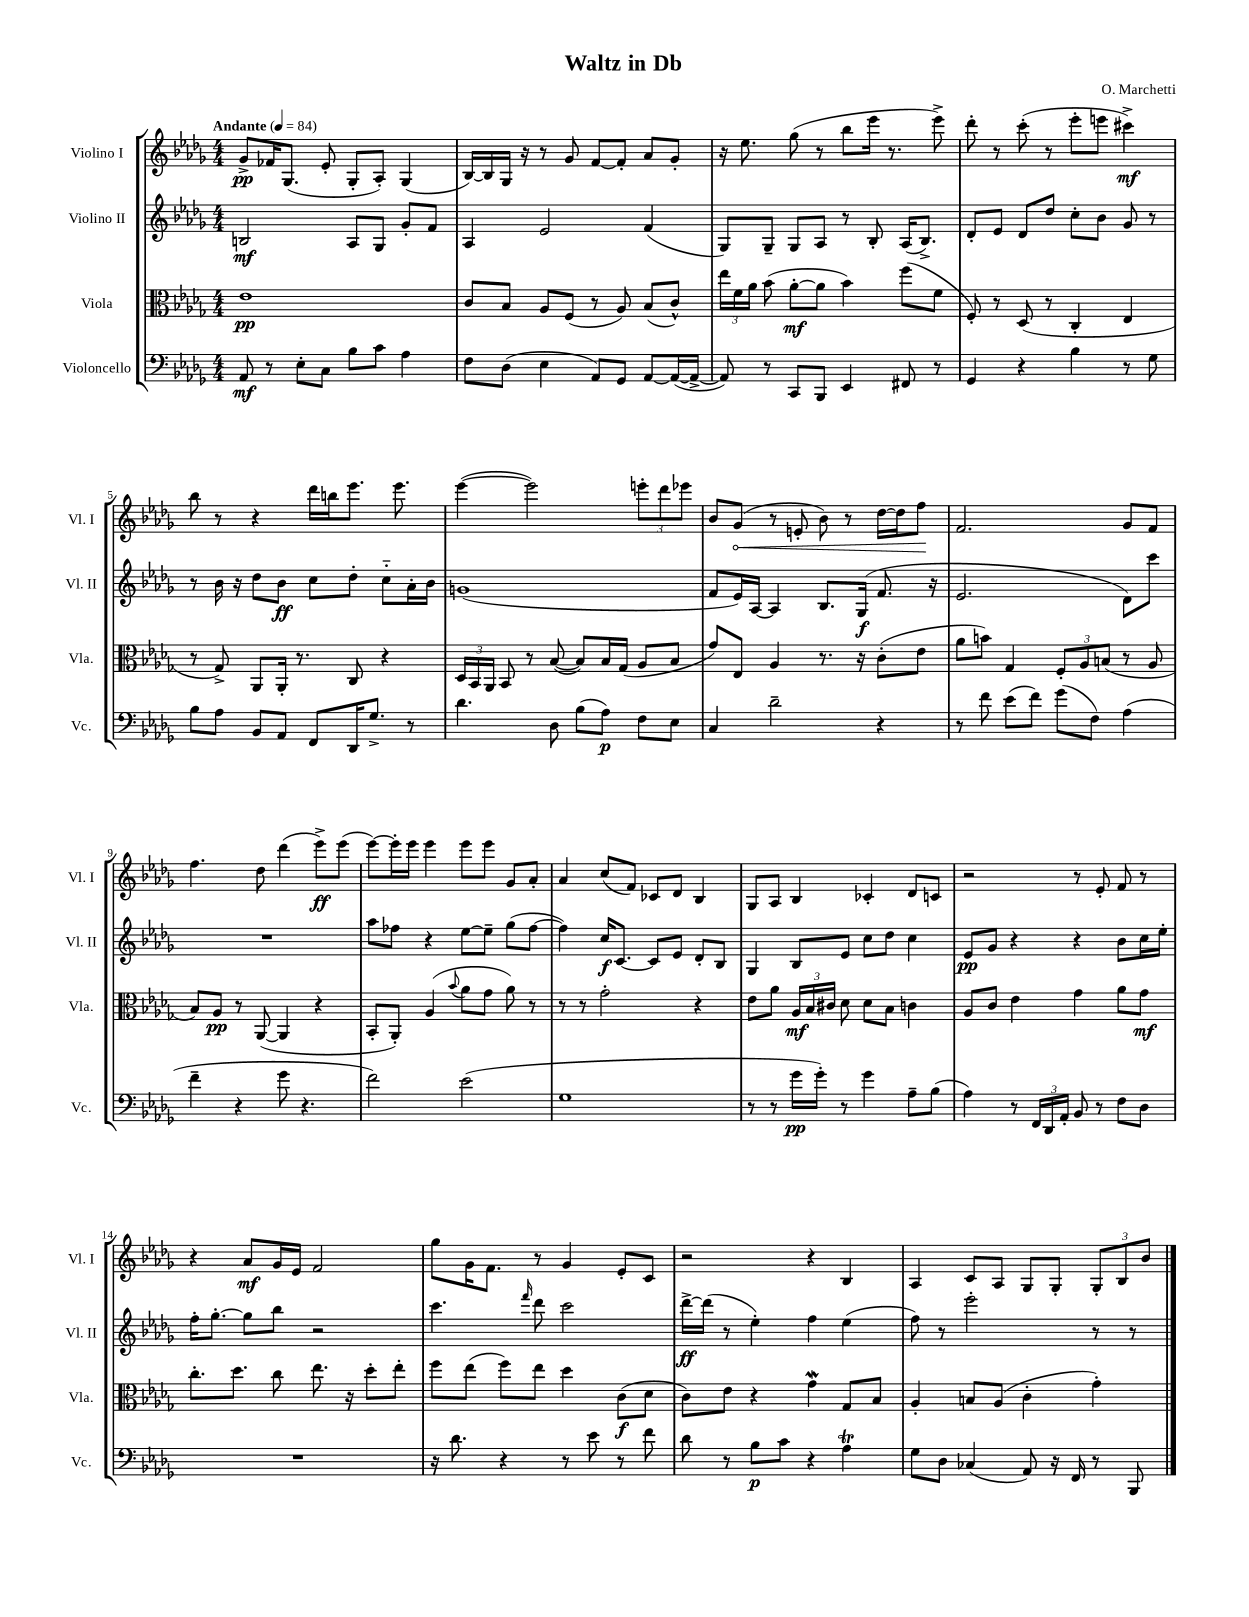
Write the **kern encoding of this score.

**kern	**kern	**kern	**kern
*staff4	*staff3	*staff2	*staff1
*clefF4	*clefC3	*clefG2	*clefG2
*k[b-e-a-d-g-]	*k[b-e-a-d-g-]	*k[b-e-a-d-g-]	*k[b-e-a-d-g-]
*M4/4	*M4/4	*M4/4	*M4/4
*MM84	*MM84	*MM84	*MM84
8AA-/	1e-	2B/	8g-^/L
8r	.	.	16f-/K
.	.	.	(8.G-/J
8E-'\L	.	.	.
8C\J	.	.	8e-'/
8B-\L	.	8A-/L	8G-'/L
8c\J	.	8G-/J	8A-'/J)
4A-\	.	8g-'/L	(4G-/
.	.	8f/J	.
=	=	=	=
8F\L	8c/L	4A-/	[16B-/LL)
.	.	.	16B-/]
(8D-\J	8B-/J	.	16G-/JJ
.	.	.	16r
4E-\	8A-/L	2e-/	8r
.	(8F/J	.	8g-/
8AA-/L)	8r	.	[8f/L
8GG-/J	8A-/)	.	8f'/]J
[8AA-/L	(8B-/L	(4f/	8a-/L
(16AA-/_L	8c^^/J)	.	8g-'/J
16AA-^/_JJ	.	.	.
=	=	=	=
8AA-/])	24ee-\LL	8G-/L)	16r
.	24f\	.	.
.	.	.	8.ee-\
.	24a-\JJ	.	.
8r	(8b-\	8G-~/J	.
8CC/L	[8a-'\L	8G-/L	(8gg-\
8BBB-/J	8a-\]J	8A-/J	8r
4EE-/	4b-\)	8r	8bb-\L
.	.	8B-'/	16eee-\Jk
.	.	.	8.r
8FF#/	(8ff\L	(16A-/LK	.
.	.	8.B-^/J)	.
8r	8f\J	.	8eee-^\)
=	=	=	=
4GG-/	8F'/)	8d-'/L	8ddd-'\
.	8r	8e-/J	8r
4r	(8D-/	8d-/L	(8ccc'\
.	8r	8dd-/J	8r
4B-\	4C'/	8cc'\L	8eee-'\L
.	.	8b-\J	8eee\J
8r	4E-/	8g-/	4ccc#^\)
8G-\	.	8r	.
=	=	=	=
8B-\L	8r	8r	8bb-\
8A-\J	8G-^/)	16b-\	8r
.	.	16r	.
8BB-/L	8AA-/L	8dd-\L	4r
8AA-/J	16AA-'/Jk	8b-\J	.
.	8.r	.	.
8FF/L	.	8cc\L	16ddd-\LL
.	.	.	16bb\J
16DD-/K	8C/	8dd-'\J	8.eee-\J
8.G-^/J	.	.	.
.	4r	8cc'~\L	.
.	.	.	8.eee-\
8r	.	16a-'\L	.
.	.	16b-\JJ	.
=	=	=	=
4.d-\	24D-/LL	(1g	([4eee-\
.	24BB-/	.	.
.	24AA-/JJ	.	.
.	8BB-/	.	.
.	8r	.	2eee-\])
8D-\	([8B-/	.	.
(8B-\L	8B-/]L)	.	.
8A-\J)	16B-/L	.	.
.	(16G-/JJ	.	.
8F\L	8A-/L	.	12eee'\L
.	.	.	12ddd-\
8E-\J	8B-/J	.	.
.	.	.	12eee-\J
=	=	=	=
4C/	8g-/L)	8f/L	8b-/L
.	8E-/J	16e-/L)	(8g-/J
.	.	[16A-/JJ	.
2d-~\	4A-/	4A-/]	8r
.	.	.	8e'/
.	8.r	8.B-/L	8b-\)
.	.	.	8r
.	16r	(16G-/Jk	.
4r	(8c'\L	8.f/	[16dd-\LL
.	.	.	16dd-\]J
.	8e-\J	.	8ff\J
.	.	16r	.
=	=	=	=
8r	8a-\L	2.e-/	2.f/
8f\	8b\J)	.	.
(8e-\L	4G-/	.	.
8f\J)	.	.	.
(8g-\L	12F'/L	.	.
.	12A-/	.	.
8F\J)	.	.	.
.	(12B/J	.	.
(4A-\	8r	8d-\L)	8g-/L
.	8A-/	8ccc\J	8f/J
=	=	=	=
4f~\	8B-/L)	1r	4.ff\
.	8A-/J	.	.
4r	8r	.	.
.	([8AA-/	.	8dd-\
8g-\	4AA-/]	.	(4ddd-\
4.r	.	.	.
.	4r	.	8eee-^\L)
.	.	.	(8eee-\J
=	=	=	=
2f\)	8BB-'/L	8aa-\L	[8eee-\L)
.	8AA-'/J)	8ff-\J	16eee-'\]L
.	.	.	16eee-\JJ
.	(4A-/	4r	4eee-\
.	8qqb-/	.	.
(2e-\	8a-\L	[8ee-\L	8eee-\L
.	8g-\J	8ee-~\]J	8eee-\J
.	8a-\)	(8gg-\L	8g-/L
.	8r	[8ff-\J	8a-'/J
=	=	=	=
1G-	8r	4ff-\])	4a-/
.	8r	.	.
.	2g-'\	16cc/LK	(8cc/L
.	.	[8.c/J	.
.	.	.	8f/J)
.	.	8c/]L	8c-/L
.	.	8e-/J	8d-/J
.	4r	8d-'/L	4B-/
.	.	8B-/J	.
=	=	=	=
8r	8e-\L	4G-/	8G-/L
8r	8a-\J	.	8A-/J
16g-\LL	24A-/LL	8B-/L	4B-/
.	24B-/	.	.
16g-'\JJ)	.	.	.
.	24c#/JJ	.	.
8r	8d-\	8e-/J	.
4g-\	8d-\L	8cc\L	4c-'/
.	8B-\J	8dd-\J	.
8A-~\L	4c\	4cc\	8d-/L
(8B-\J	.	.	8c/J
=	=	=	=
4A-\)	8A-/L	8e-/L	2r
.	8c/J	8g-/J	.
8r	4e-\	4r	.
24FF/LL	.	.	.
24DD-/	.	.	.
24AA-'/JJ	.	.	.
8BB-/	4g-\	4r	8r
8r	.	.	8e-'/
8F\L	8a-\L	8b-\L	8f/
8D-\J	8g-\J	16cc\L	8r
.	.	16ee-'\JJ	.
=	=	=	=
1r	8.cc'\L	16ff'\LK	4r
.	.	[8.gg-'\J	.
.	8.dd-\J	.	.
.	.	8gg-\]L	8a-/L
.	8cc\	8bb-\J	16g-/L
.	.	.	16e-/JJ
.	8.ee-\	2r	2f/
.	16r	.	.
.	8dd-'\L	.	.
.	8ee-'\J	.	.
=	=	=	=
16r	8ff\L	4.ccc\	8gg-\L
8.d-\	.	.	.
.	(8ee-\J	.	16g-\K
.	.	.	8.f\J
4r	8ff\L)	.	.
.	.	16qqfff/	.
.	8ee-\J	8ddd-\	8r
8r	4dd-\	2ccc\	4g-/
8e-\	.	.	.
8r	(8c\L	.	8e-'/L
8f\	8d-\J	.	8c/J
=	=	=	=
8d-\	8c\L)	[16ddd-^\LL	2r
.	.	(16ddd-\]JJ	.
8r	8e-\J	8r	.
8B-\L	4r	4ee-'\)	.
8c\J	.	.	.
4r	4g-\	4ff\	4r
4A-\	8G-/L	(4ee-\	4B-/
.	8B-/J	.	.
=	=	=	=
8G-\L	4A-'/	8ff\)	4A-/
8D-\J	.	8r	.
(4C-/	8B/L	2eee-'\	8c/L
.	(8A-/J	.	8A-/J
8AA-/)	4c'\	.	8G-/L
16r	.	.	8G-'/J
16FF/	.	.	.
8r	4g-'\)	8r	12G-'/L
.	.	.	12B-/
8BBB-/	.	8r	.
.	.	.	12b-/J
==	==	==	==
*-	*-	*-	*-
